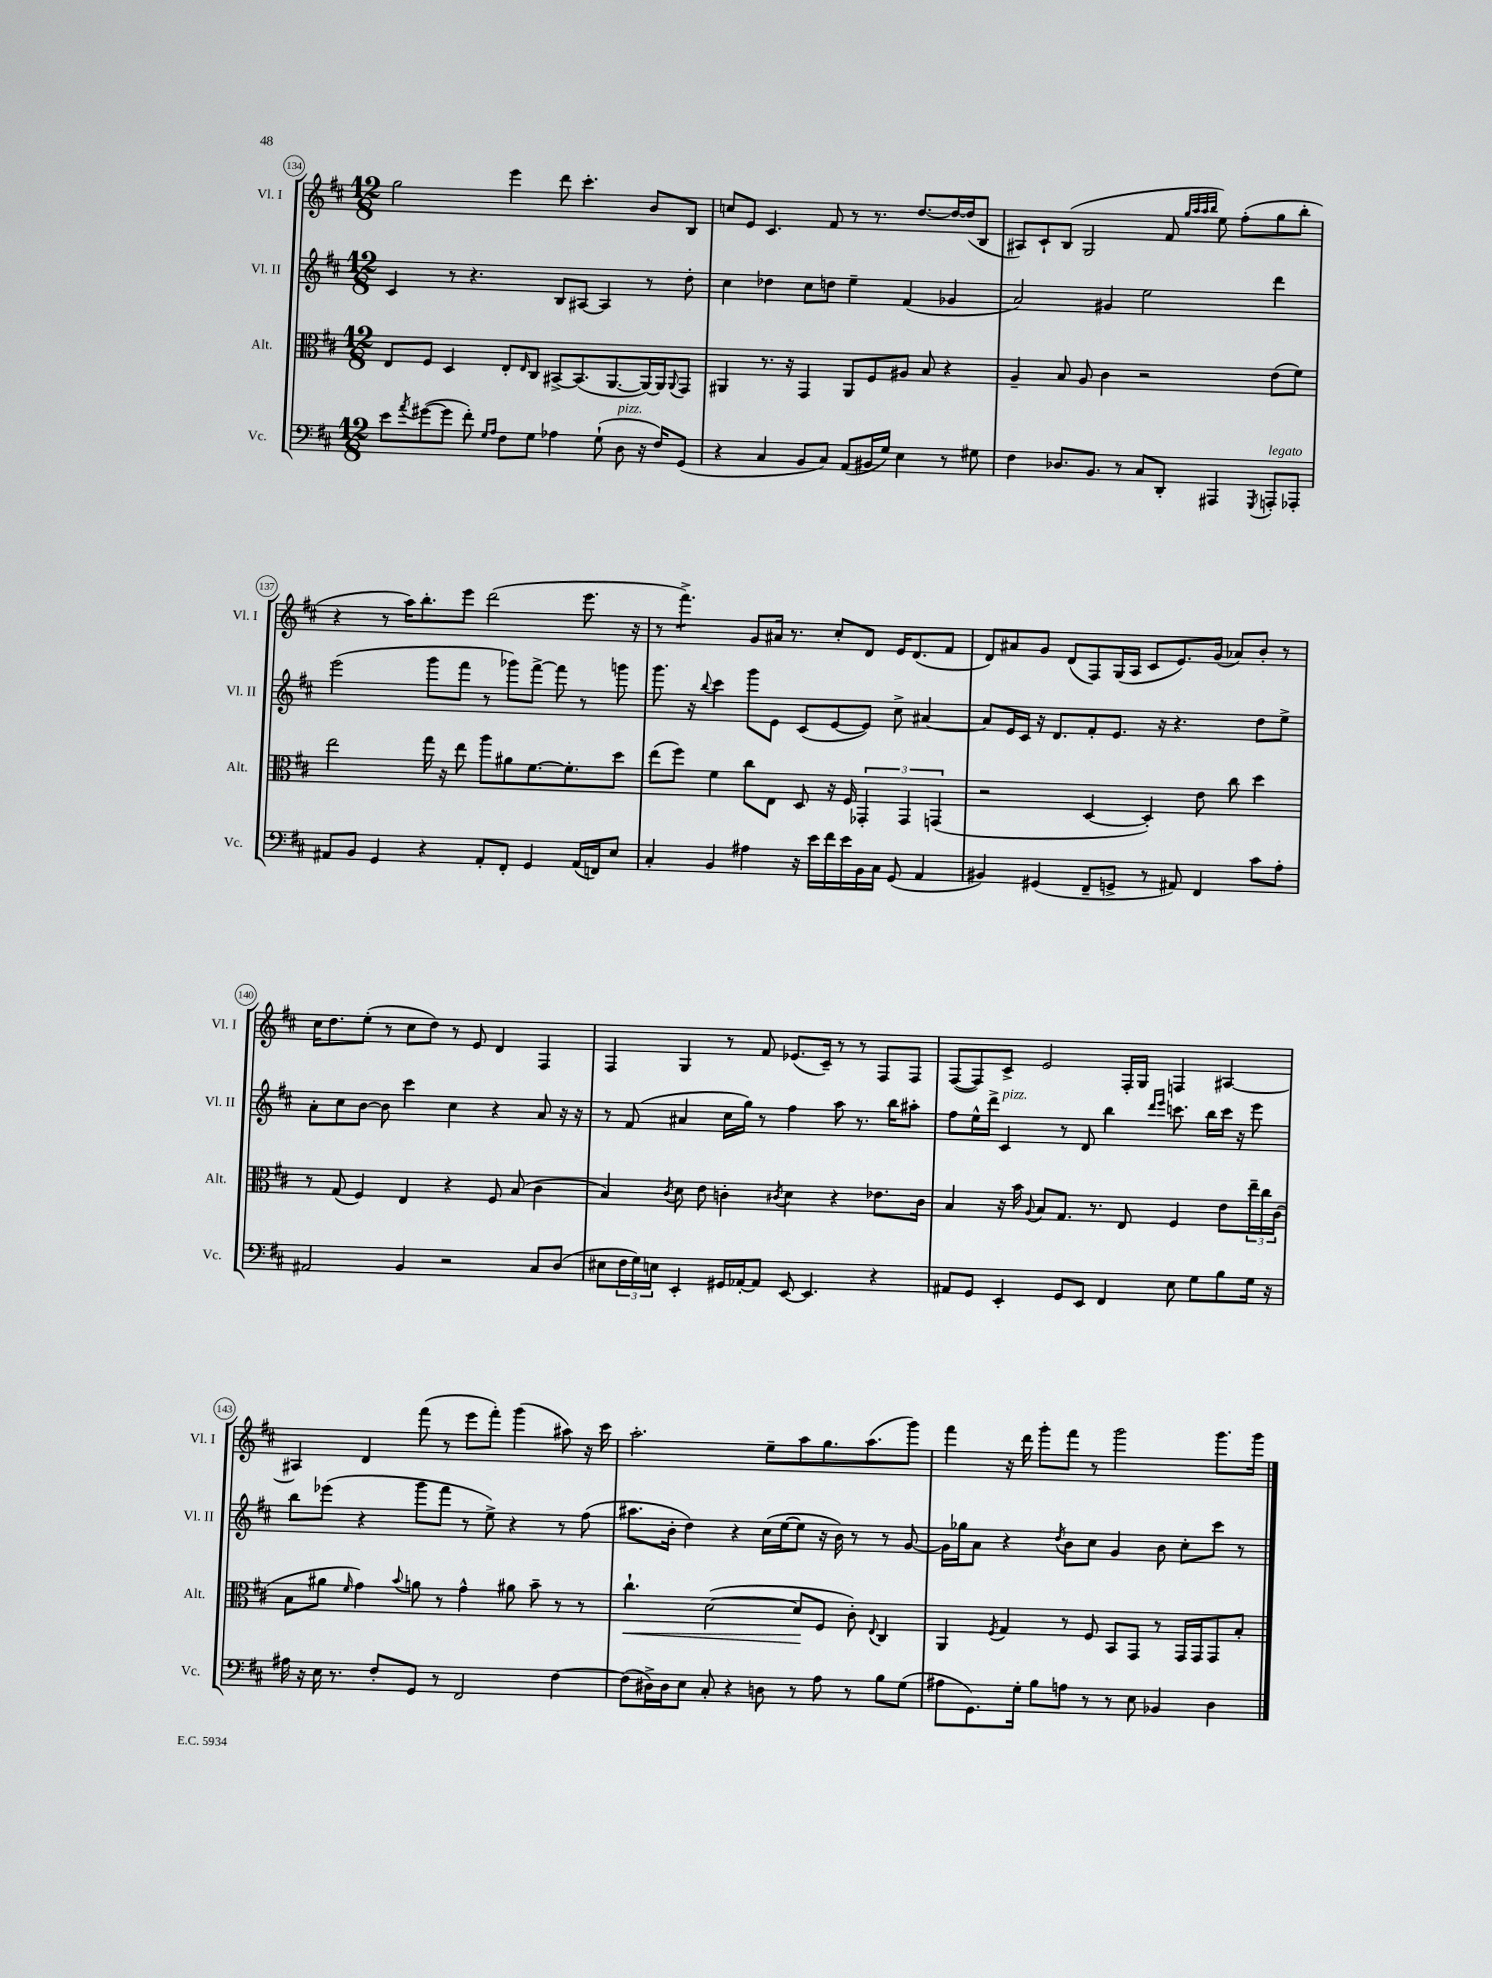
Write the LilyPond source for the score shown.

<<
\new StaffGroup <<
\new Staff = "s0" \with { instrumentName = "Vl. I" shortInstrumentName = "Vl. I" } {
    \clef treble \key d \major \numericTimeSignature \time 12/8
    g''2 e'''4 d'''8 cis'''4.-. b'8 b8 |
    c''8 e'8 cis'4. fis'8 r8 r8. d''8.~ d''16~ d''16( b8 |
    ais8) cis'8-! b8( g2 fis'8 \grace { g''32 a''32 a''32 b''32 } e''8) fis''8-.( g''8 b''8-. |
    r4 r8 a''16) b''8.-. e'''8 d'''2( e'''8. r16 |
    r8 fis'''4.:8->) g'8 ais'16 r8. cis''8-. d'8 e'16 d'8.( fis'8 |
    d'8) ais'8 g'8 d'8( fis8) g16( a16 cis'8 e'8.) g'16( aes'8) b'8-. r8 |
    cis''16 d''8. e''8-.( r8 cis''8 d''8) r8 e'8 d'4 fis4 |
    fis4 g4 r8 fis'8 ees'8.( cis'16--) r8 r8 fis8 fis8 |
    fis8~( fis8) cis'8-> e'2 fis16-. g16 f4 ais4~ |
    ais4 d'4 fis'''8( r8 e'''8 fis'''8-.) g'''4( ais''8) r16 cis'''16 |
    a''2.-. e''8-- a''8 g''8. a''8.( g'''8) |
    fis'''4 r16 d'''16 g'''8-. fis'''8 r8 g'''2 g'''8. g'''16 \bar "|." |
}
\new Staff = "s1" \with { instrumentName = "Vl. II" shortInstrumentName = "Vl. II" } {
    \clef treble \key d \major \numericTimeSignature \time 12/8
    cis'4 r8 r4. b8 ais8~ ais4 r8 d''8-. |
    cis''4 des''4 cis''8 d''8 e''4-- fis'4( ges'4 |
    a'2) gis'4 e''2 d'''4 |
    e'''2( g'''8 fis'''8 r8 ges'''8) fis'''8~-> fis'''8 r8 g'''8 |
    g'''8. r16 \appoggiatura { b''8 } cis'''4 g'''8 e'8 cis'8( e'8~ e'8) cis''8-> ais'4~ |
    ais'8 e'16 cis'16 r16 d'8. fis'8-. e'8. r16 r4. d''8 e''8-> |
    a'8-. cis''8 b'8~ b'8 cis'''4 cis''4 r4 a'8 r16 r16 |
    r8 fis'8( ais'4 cis''16 g''16) r8 fis''4 a''8 r8. b''16 ais''8-. |
    fis''8 e''16-^ d'''16-> cis'4^\markup { \italic "pizz." } r8 d'8 b''4 \grace { d'''16 e'''16 } c'''8. b''16 c'''16 r16 e'''8 |
    b''8 ees'''8( r4 g'''8 fis'''8 r8 e''8->) r4 r8 fis''8( |
    ais''8. b'16-. d''4) r4 cis''16( e''16~ e''8 r16 b'16) r8 r8 g'8~ |
    g'16 ges''16 a'8 r4 \acciaccatura { d''8 } b'8 cis''8 g'4 b'8 cis''8-. cis'''8 r8 \bar "|." |
}
\new Staff = "s2" \with { instrumentName = "Alt." shortInstrumentName = "Alt." } {
    \clef alto \key d \major \numericTimeSignature \time 12/8
    e8 fis8 d4 e8-. \grace { e16 } cis8 bis,8~-> bis,8.( a,8.~ a,16~) a,16 \appoggiatura { a,8 } g,8 |
    ais,4 r8. r16 g,4 ais,8 fis8 ais8 b8 r4 |
    a4-- b8 a8 cis'4 r2 e'8( fis'8) |
    e''2 g''16 r16 e''8 a''8 ais'8 fis'8.~ fis'8.-. d''8 |
    e''8( fis''8) fis'4 cis''8 e8 d8 r16 fis16 \tuplet 3/2 { ges,4-. ges,4 g,4( } |
    r2 d4~ d4-.) e'8 cis''8 d''4 |
    r8 g8( fis4) e4 r4 fis8 b8( cis'4 |
    b4) \acciaccatura { cis'8 } d'8 e'8 c'4-. \acciaccatura { cis'8 } d'4 r4 ees'8. cis'16 |
    b4 r16 b'16 \appoggiatura { a8 } b8 g8. r8. e8 fis4 e'8 \tuplet 3/2 { e''16-- cis''16 cis'16( } |
    b8 ais'8 \grace { fis'16 } g'4) \appoggiatura { b'8 } a'8 r8 g'4-^ ais'8 b'8-- r8 r8 |
    cis''4.-!\< d'2~( d'8\! fis8 cis'8-.) \appoggiatura { e8 } cis4 |
    a,4 \acciaccatura { fis8 } g4 r8 fis8 b,8 g,8 r8 g,16 g,16 g,8 b8-. \bar "|." |
}
\new Staff = "s3" \with { instrumentName = "Vc." shortInstrumentName = "Vc." } {
    \clef bass \key d \major \numericTimeSignature \time 12/8
    e'8 \acciaccatura { a'8 } gis'8~( gis'8 fis'8-.) \grace { g16 a16 } fis8 g8 aes4 g8-!( d8^\markup { \italic "pizz." } r16 fis16) g,8( |
    r4 cis4 b,8 cis8) a,8( bis,16 g16) e4 r8 gis8 |
    fis4 des8. b,8. r8 cis8 d,8-. ais,,4 \acciaccatura { g,,8 } a,,8-.^\markup { \italic "legato" } aes,,8-. |
    ais,8 b,8 g,4 r4 ais,8-. fis,8-. g,4 ais,16( f,16) e8 |
    cis4-. b,4 ais4 r16 e'16 fis'16 e'16 b,16 cis16 g,8( a,4 |
    bis,4) gis,4( fis,8-- g,8-> r8 ais,8) fis,4 cis'8 a8-. |
    ais,2 b,4 r2 cis8 d8( |
    eis8 \tuplet 3/2 { fis16 g16) e16 } e,4-. gis,16 aes,16~-. aes,8 e,8~ e,4. r4 |
    ais,8 g,8 e,4-. g,8 e,8 fis,4 e8 g8 b8 g16 r16 |
    ais16 r16 e16 r8. fis8-. g,8 r8 fis,2 fis4~ |
    fis8( dis16->) dis16 e8 cis8-. r4 d8 r8 a8 r8 b8 g8( |
    ais8 g,8.) g16-. b8 a8 r8 r8 e8 bes,4 d4 \bar "|." |
}
>>
>>
\layout { \context { \Score currentBarNumber = #134 \override BarNumber.stencil = #(make-stencil-circler 0.1 0.3 ly:text-interface::print) } }
